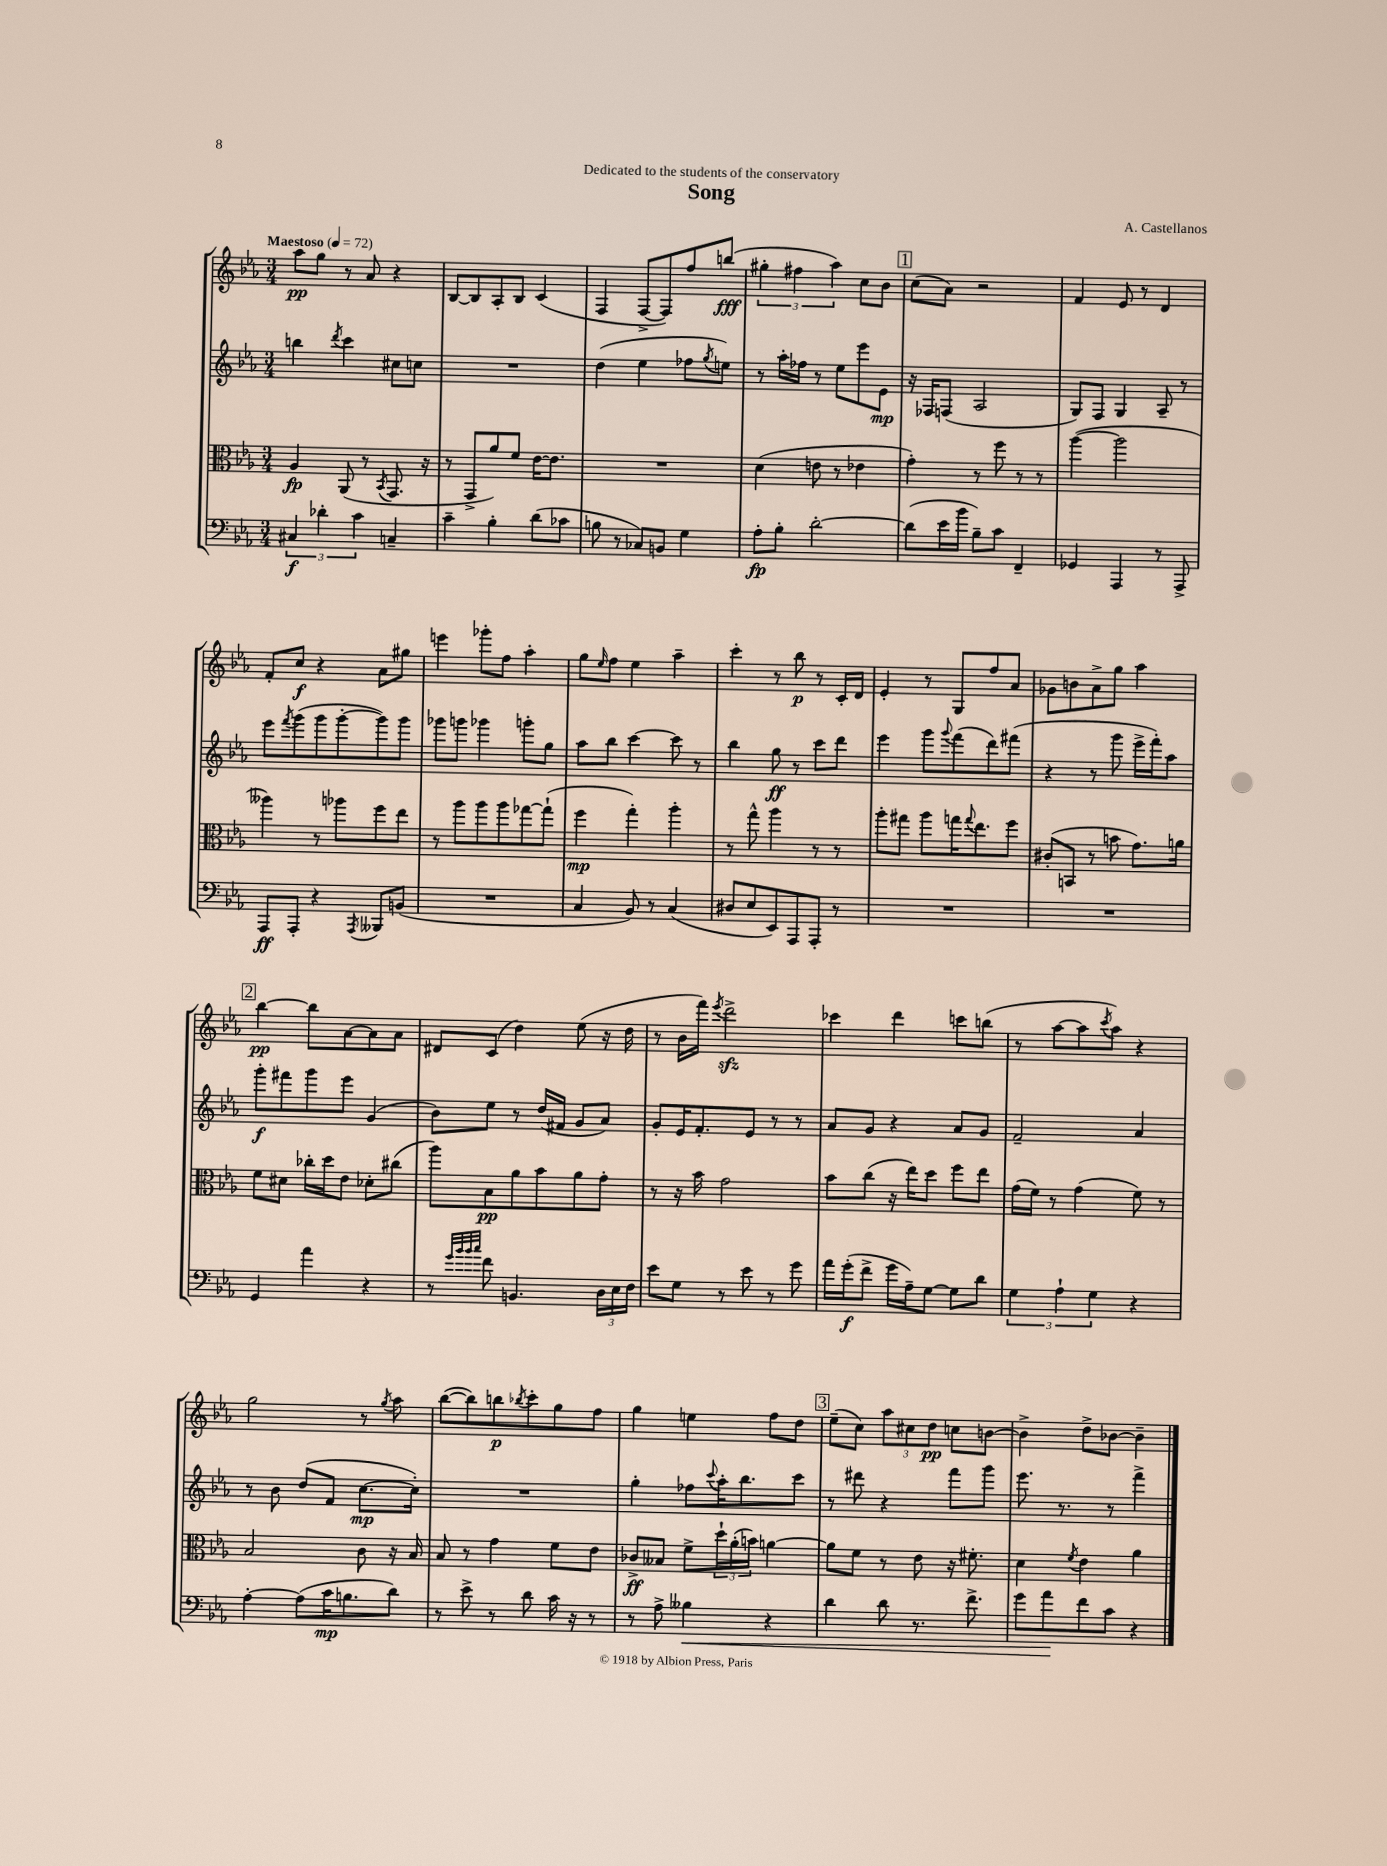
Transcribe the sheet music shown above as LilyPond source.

\header { title = "Song" composer = "A. Castellanos" dedication = "Dedicated to the students of the conservatory" }
<<
\new StaffGroup <<
\new Staff = "s0" {
    \clef treble \key ees \major \numericTimeSignature \time 3/4 \tempo "Maestoso" 4 = 72
    aes''8\pp g''8 r8 aes'8 r4 |
    bes8~ bes8 aes8-. bes8 c'4( |
    f4 f8~-> f8) f''8 b''8\fff( |
    \tuplet 3/2 { gis''4-. fis''4 aes''4) } c''8 bes'8 |
    \mark \markup { \box "1" } c''8( aes'8) r2 |
    f'4 ees'8 r8 d'4 |
    f'8-. c''8\f r4 aes'8 gis''8 |
    e'''4 ges'''8-. f''8 aes''4-. |
    g''8 \grace { ees''16 } f''8 ees''4 aes''4-- |
    c'''4-. r8 bes''8\p r8 c'16-. d'16 |
    ees'4-. r8 g8 f''8 aes'8 |
    ges'8 b'8 aes'8-> g''8 aes''4 |
    \mark \markup { \box "2" } bes''4~\pp bes''8 aes'8~ aes'8 aes'8 |
    dis'8 c'8( d''4) ees''8( r16 d''16 |
    r8 bes'16 f'''16) \acciaccatura { ees'''8 } d'''2->\sfz |
    ces'''4 d'''4 c'''8 b''8( |
    r8 aes''8~ aes''8 \acciaccatura { c'''8 } aes''8) r4 |
    g''2 r8 \acciaccatura { g''8 } aes''8 |
    bes''8~( bes''8) b''8\p \acciaccatura { bes''8 } c'''8-. g''8 f''8 |
    g''4 e''4 f''8 d''8 |
    \mark \markup { \box "3" } ees''8--( c''8) \tuplet 3/2 { aes''8 cis''8 d''8\pp } c''8 b'8~ |
    b'4-> d''8-> bes'8~ bes'4-- \bar "|." |
}
\new Staff = "s1" {
    \clef treble \key ees \major \numericTimeSignature \time 3/4
    b''4 \acciaccatura { d'''8 } c'''4 cis''8 c''8 |
    R2. |
    d''4( ees''4 fes''8 \acciaccatura { g''8 } e''8) |
    r8 aes''16-. fes''16 r8 ees''8 ees'''8 ees'8\mp |
    \mark \markup { \box "1" } r16 fes16 f8( aes2 |
    g8) f8 g4 aes8-- r8 |
    ees'''8 \acciaccatura { f'''8 } g'''8( g'''8 g'''8~-. g'''8) g'''8 |
    ges'''8 g'''8 ges'''4 g'''8-. g''8 |
    aes''8 bes''8 c'''4~ c'''8 r8 |
    bes''4 g''8\ff r8 c'''8 d'''8 |
    ees'''4 g'''8 \appoggiatura { g'''8 } f'''8( d'''8) fis'''8( |
    r4 r8 g'''8 ees'''16-> f'''16-.) aes''8 |
    \mark \markup { \box "2" } g'''8-.\f fis'''8 g'''8 ees'''8 g'4( |
    bes'8) ees''8 r8 d''16( fis'16 g'8 aes'8) |
    g'8-. ees'16 f'8.-. ees'8 r8 r8 |
    aes'8 g'8 r4 aes'8 g'8 |
    f'2-- aes'4 |
    r8 bes'8 d''8( f'8 c''8.~\mp c''16-.) |
    R2. |
    g''4-. fes''8 \appoggiatura { c'''8 } aes''16-. bes''8. c'''8 |
    \mark \markup { \box "3" } r8 dis'''8 r4 f'''8 g'''8 |
    ees'''8. r8. r8 f'''4-> \bar "|." |
}
\new Staff = "s2" {
    \clef alto \key ees \major \numericTimeSignature \time 3/4
    aes4\fp aes,8( r8 \acciaccatura { bes,8 } g,8. r16 |
    r8 g,8-> aes'8) f'8 ees'16~ ees'8. |
    R2. |
    d'4( e'8 r8 ees'4 |
    \mark \markup { \box "1" } g'4-.) r8 f''8 r8 r8 |
    aes''4~( aes''2 |
    aeses''4) r8 aes''8 f''8 ees''8 |
    r8 aes''8 aes''8 aes''8 ges''8~ ges''8-!( |
    f''4\mp g''4-.) aes''4-. |
    r8 g''8-^ aes''4 r8 r8 |
    aes''8-. gis''8 aes''8 g''16 \appoggiatura { g''8 } ees''8. f''8 |
    cis'8-.( b,8 r8 b'8 g'8.) a'16 |
    \mark \markup { \box "2" } f'8 dis'8 ces''16-. d''16 ees'8 des'8-. cis''8( |
    aes''8) bes8\pp aes'8 bes'8 aes'8 g'8-. |
    r8 r16 bes'16 g'2 |
    bes'8 c''8( r16 ees''16) d''8 f''8 ees''8 |
    g'16( f'16) r8 g'4( f'8) r8 |
    bes2 c'8 r16 bes16 |
    bes8 r8 g'4 f'8 ees'8 |
    ces'8->\ff beses8 f'8-> \tuplet 3/2 { d''16-! aes'16-.( b'16) } a'4~ |
    \mark \markup { \box "3" } a'8 f'8 r8 ees'8 r16 fis'8.-. |
    d'4 \acciaccatura { f'8 } ees'4 aes'4 \bar "|." |
}
\new Staff = "s3" {
    \clef bass \key ees \major \numericTimeSignature \time 3/4
    \tuplet 3/2 { cis4\f des'4-. c'4 } c4-- |
    c'4-- bes4-. d'8( ces'8 |
    b8 r8 ces8) b,8 g4 |
    aes8-.\fp bes8-. d'2~-. |
    \mark \markup { \box "1" } d'8( ees'16 bes'16 bes8--) c'8 f,4-- |
    ges,4 aes,,4 r8 aes,,8-> |
    aes,,8\ff aes,,8-. r4 \acciaccatura { aes,,8 } beses,,8 b,8( |
    R2. |
    c4 bes,8) r8 c4( |
    dis8 ees8 ees,8) aes,,8 aes,,8-. r8 |
    R2. |
    R2. |
    \mark \markup { \box "2" } g,4 aes'4 r4 |
    r8 \grace { g'32 bes'32 bes'32 c''32 } f'8 b,4. \tuplet 3/2 { d16 ees16 f16 } |
    ees'8 g8 r8 ees'8 r8 g'8 |
    aes'16 g'16-.\f( f'8-> g'16 aes16--) g8~ g8 d'8 |
    \tuplet 3/2 { g4 aes4-! g4 } r4 |
    aes4~-. aes8( c'16\mp b8. d'8) |
    r8 ees'8-> r8 d'8 c'16 r16 r8 |
    r8 aes8-> beses4\< r4 |
    \mark \markup { \box "3" } d'4 d'8 r8. f'8.-> |
    g'8 aes'8\! f'8 c'8 r4 \bar "|." |
}
>>
>>
\layout { \context { \Score \remove "Bar_number_engraver" } }
